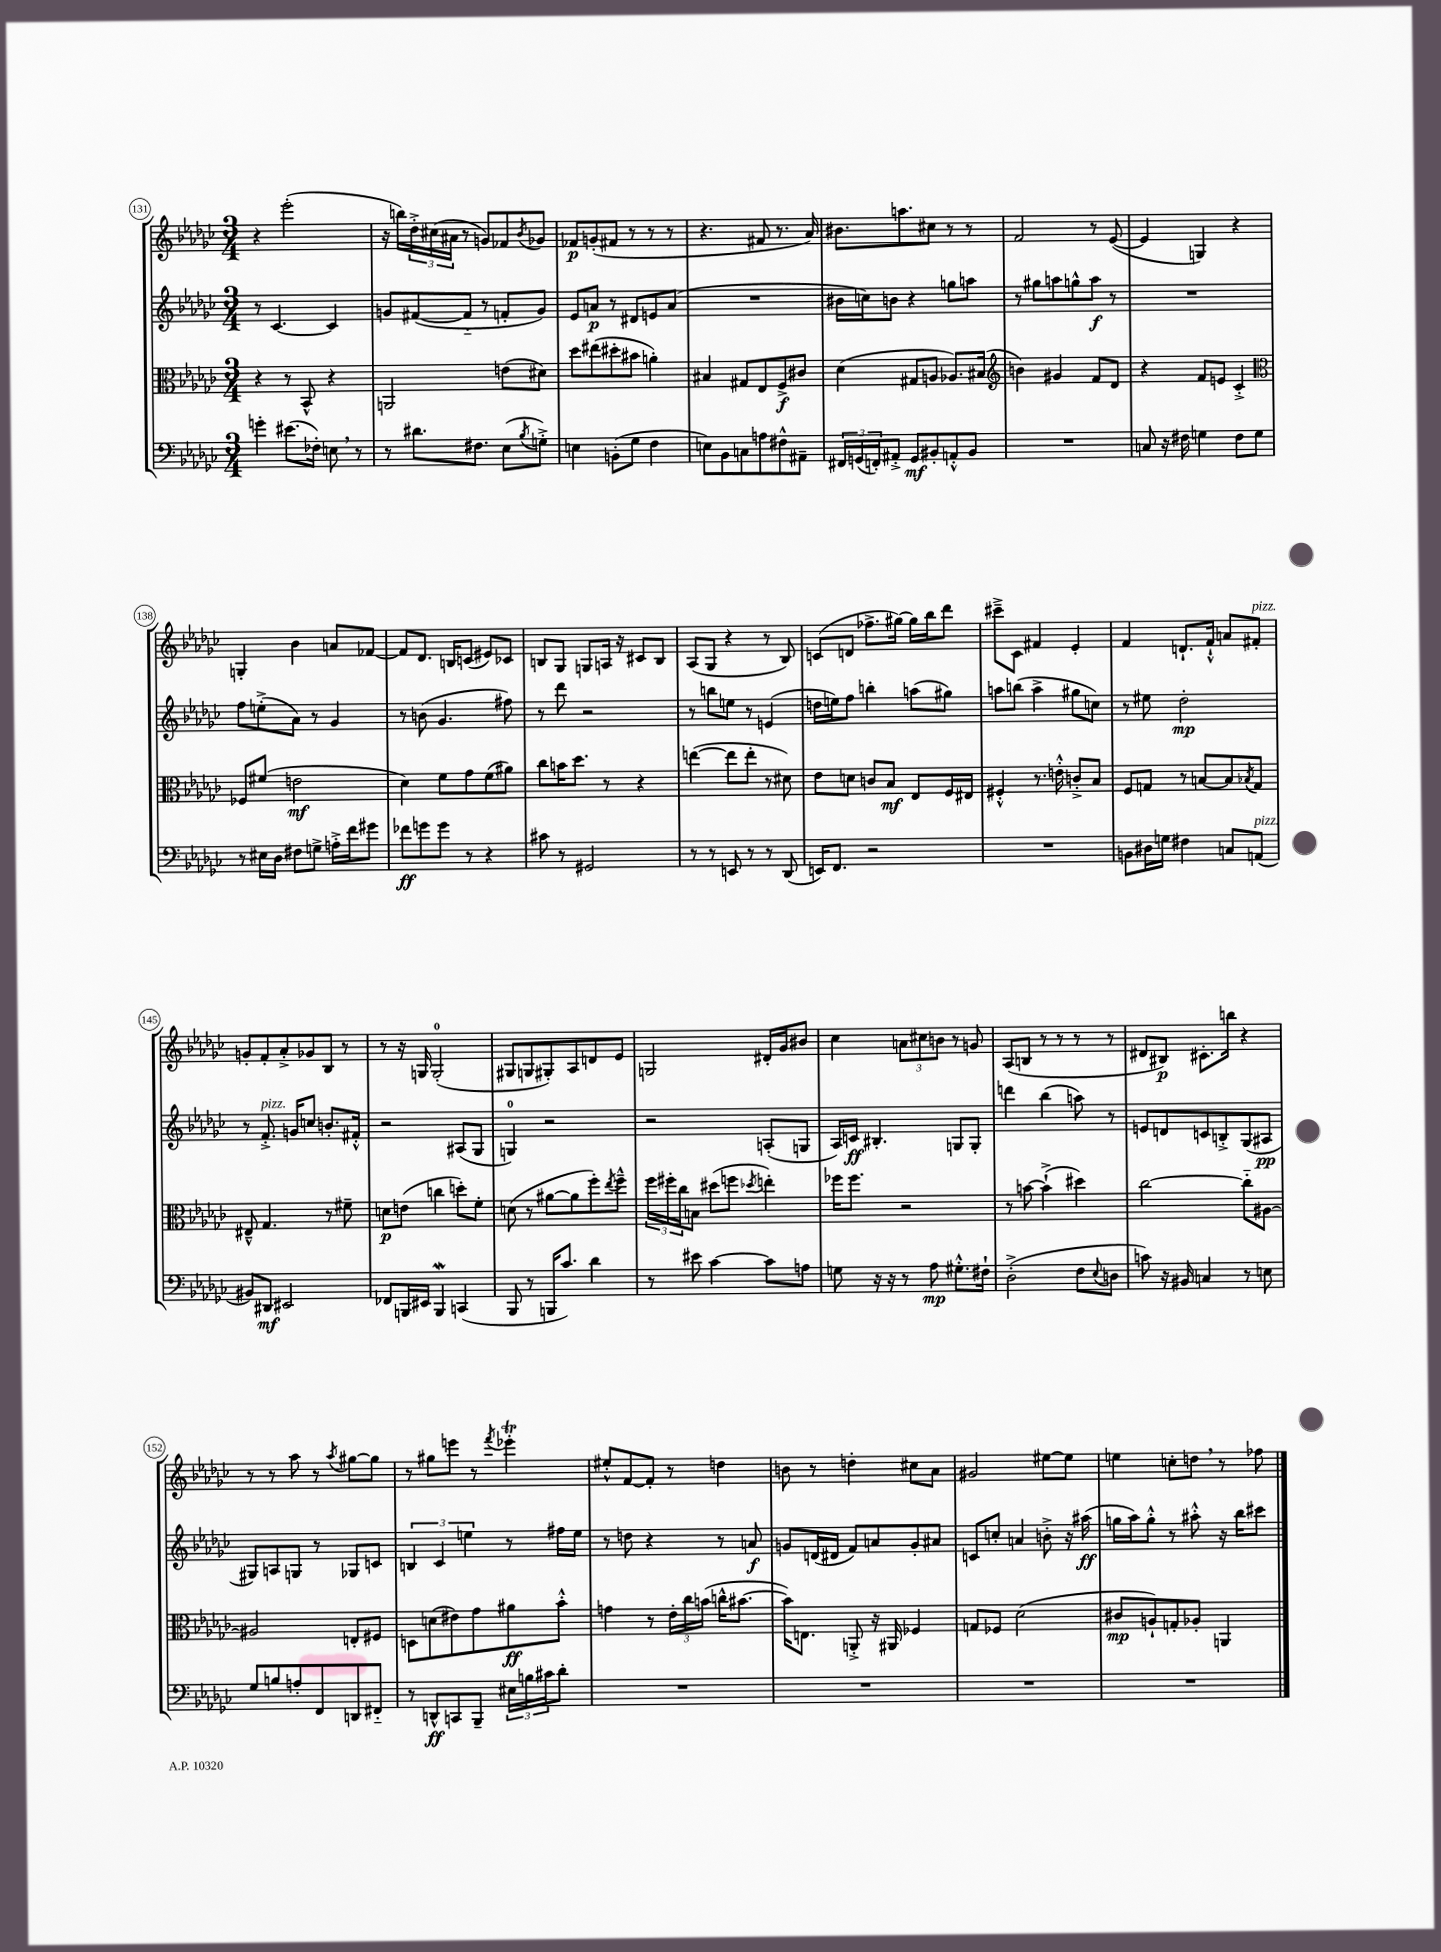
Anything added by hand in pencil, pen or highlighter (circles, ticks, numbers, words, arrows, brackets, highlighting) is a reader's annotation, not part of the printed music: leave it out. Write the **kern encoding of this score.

**kern	**dynam	**kern	**dynam	**kern	**dynam	**kern	**dynam
*part4	*part4	*part3	*part3	*part2	*part2	*part1	*part1
*staff4	*staff4	*staff3	*staff3	*staff2	*staff2	*staff1	*staff1
*clefF4	*	*clefC3	*	*clefG2	*	*clefG2	*
*k[b-e-a-d-g-c-]	*	*k[b-e-a-d-g-c-]	*	*k[b-e-a-d-g-c-]	*	*k[b-e-a-d-g-c-]	*
*M3/4	*	*M3/4	*	*M3/4	*	*M3/4	*
=131	=131	=131	=131	=131	=131	=131	=131
4gn'\	.	4r	.	8r	.	4r	.
.	.	.	.	[4.c-/	.	.	.
(8.e#X\L	.	8r	.	.	.	(2eee-'\	.
.	.	8BB-^^/	.	.	.	.	.
16F-X'\Jk)	.	.	.	.	.	.	.
8En,\	.	4r	.	4c-/]	.	.	.
8r	.	.	.	.	.	.	.
=132	=132	=132	=132	=132	=132	=132	=132
8r	.	2AAn/	.	8gn/L	.	16r	.
.	.	.	.	.	.	16bbn\LL)	.
8.d#X\L	.	.	.	([8f#X/	.	24dd-'^\	.
.	.	.	.	.	.	(24cc#X\	.
.	.	.	.	.	.	24a#X\JJ	.
.	.	.	.	8f#/J]	.	8r	.
8.F#X\J	.	.	.	.	.	.	.
.	.	.	.	8r	.	8gn/L)	.
(8E-\L	.	(8en\L	.	8fn'/L	.	8f-X/	.
8qB-/	.	.	.	.	.	8qb-/	.
8Gn'^\J)	.	8d#X\J)	.	8g/J)	.	8g-X/J	.
=133	=133	=133	=133	=133	=133	=133	=133
4En\	.	8dd-\L	.	8e-/L	.	8f-X/L	p
.	.	(8ee#X\	.	8an/J	p	(8gn'/	.
(8BBn'\L	.	8dd#X'\	.	8r	.	8f#X/J	.
8G-\J	.	8b#X\J	.	8d#X/L	.	8r	.
4F\	.	4an'\)	.	8en/	.	8r	.
.	.	.	.	(8a/J	.	8r	.
=134	=134	=134	=134	=134	=134	=134	=134
8En\L)	.	4B#X/	.	2.r	.	4.r	.
8BB-\	.	.	.	.	.	.	.
8Cn\	.	8G#X/L	.	.	.	.	.
8An\	.	8E-/	.	.	.	8f#X/	.
8F#X^^\	.	8F^/	f	.	.	8.r	.
8AA#X~\J	.	8c#X/J	.	.	.	.	.
.	.	.	.	.	.	16a-/)	.
=135	=135	=135	=135	=135	=135	=135	=135
24FF#X/LL	.	(4d-\	.	16b#X\LL	.	8.b#X\L	.
(24GGn/	.	.	.	.	.	.	.
.	.	.	.	16ccn\J)	.	.	.
24FFn'/J)	.	.	.	.	.	.	.
8AA#X'^/J	.	.	.	8bn\J	.	.	.
.	.	.	.	.	.	8.aan\	.
8GG/L	mf	8G#X/L	.	4r	.	.	.
8BB#X'/	.	8An/J	.	.	.	8cc#X\J	.
8AAn'^^/	.	8.A-X/L)	.	8ggn\L	.	8r	.
8BB#/J	.	.	.	8aan\J	.	8r	.
.	.	(16B#X/Jk	.	.	.	.	.
=136	=136	=136	=136	=136	=136	=136	=136
*	*	*clefG2	*	*	*	*	*
2.r	.	4bn\)	.	8r	.	2f/	.
.	.	.	.	8gg#X\L	.	.	.
.	.	4g#X/	.	8aan\	.	.	.
.	.	.	.	8ggn^^\	.	.	.
.	.	8f/L	.	8aa\J	f	8r	.
.	.	8d-/J	.	8r	.	([8e-/	.
=137	=137	=137	=137	=137	=137	=137	=137
8Cn/	.	4r	.	2.r	.	4e-/]	.
16r	.	.	.	.	.	.	.
16F#X\	.	.	.	.	.	.	.
4Gn\	.	8f/L	.	.	.	4Gn/)	.
.	.	8en/J	.	.	.	.	.
8F#\L	.	4c-'^/	.	.	.	4r	.
8G\J	.	.	.	.	.	.	.
!!LO:LB:g=z
=138	=138	=138	=138	=138	=138	=138	=138
*	*	*clefC3	*	*	*	*	*
8r	.	8F-X/L	.	8ff\L	.	4Gn'/	.
16E#X\LL	.	(8f#X/J	.	(8een'^\	.	.	.
16D-\JJ	.	.	.	.	.	.	.
8F#X\L	.	2en\	mf	8a-\J)	.	4b-\	.
8Gn^\J	.	.	.	8r	.	.	.
16An'^\LL	.	.	.	4g-/	.	8an/L	.
16f\J	.	.	.	.	.	.	.
8g#X\J	.	.	.	.	.	[8f-X/J	.
=139	=139	=139	=139	=139	=139	=139	=139
8f-X\L	ff	4d-\)	.	8r	.	8f-/L]	.
8gn\	.	.	.	(8bn\	.	8.d-/J	.
8g\J	.	8f\L	.	4.g-/	.	.	.
.	.	.	.	.	.	16Bn/KL	.
8r	.	8g-\	.	.	.	(8cn/J	.
4r	.	(8f\	.	.	.	8e#X/L)	.
.	.	8a#X\J)	.	8ff#X\)	.	8c-X/J	.
=140	=140	=140	=140	=140	=140	=140	=140
8c#X\	.	8cc-\L	.	8r	.	8Bn/L	.
8r	.	16bn\K	.	8ddd-\	.	8G-/J	.
.	.	8.dd-\J	.	.	.	.	.
2GG#X/	.	.	.	2r	.	8Gn/L	.
.	.	8r	.	.	.	16An/Jk	.
.	.	.	.	.	.	16r	.
.	.	4r	.	.	.	8c#X/L	.
.	.	.	.	.	.	8B/J	.
=141	=141	=141	=141	=141	=141	=141	=141
8r	.	([4een\	.	8r	.	(8A-/L	.
8r	.	.	.	8bbn\L	.	8G-/J	.
8EEn/	.	8ee\L]	.	8een\J	.	4r	.
8r	.	8ee'\J	.	8r	.	.	.
8r	.	8r	.	(4en/	.	8r	.
(8DD-/	.	8d#X\)	.	.	.	8B-/)	.
=142	=142	=142	=142	=142	=142	=142	=142
16EEn/KL)	.	8e-\L	.	16ddn\LL	.	(8cn/L	.
8.FF/J	.	.	.	16een\J)	.	.	.
.	.	8dn\J	.	8ff\J	.	8dn/J	.
2r	.	8cn/L	.	4bbn'\	.	8.ff-X^\L	.
.	.	8B-/J	mf	.	.	.	.
.	.	.	.	.	.	[16gg#X\Jk)	.
.	.	8E-/L	.	(8aan\L	.	16gg#\LL]	.
.	.	.	.	.	.	16bb-\J	.
.	.	16F/L	.	8gg#X\J)	.	8ddd-\J	.
.	.	16E#X/JJ	.	.	.	.	.
=143	=143	=143	=143	=143	=143	=143	=143
2.r	.	4F#X'^^/	.	8aan\L	.	8ccc#X~^\L	.
.	.	.	.	(8bbn\J	.	8c-\J	.
.	.	8.r	.	4aa^\	.	4f#X/	.
.	.	16en'^^\	.	.	.	.	.
.	.	8cn'^/L	.	8gg#X\L	.	4e-'/	.
.	.	8B-/J	.	8ccn\J)	.	.	.
=144	=144	=144	=144	=144	=144	=144	=144
8BBn\L	.	8F/L	.	8r	.	4f/	.
16D#X\L	.	8Gn/J	.	8ee#X\	.	.	.
16Gn\JJ	.	.	.	.	.	.	.
4F#X\	.	8r	.	2dd-'\	mp	8.dn`/L	.
.	.	[8Bn/L	.	.	.	.	.
.	.	.	.	.	.	16f`^^/Jk	.
8Cn/L	.	8B/]	.	.	.	8an/L	.
.	.	8qB-X/	.	.	.	.	.
!	!	!	!	!	!	!LO:TX:a:i:t=pizz.	!
!LO:TX:a:i:t=pizz.	!	!	!	!	!	!	!
(8AAn/J	.	8G/J	.	.	.	8f#X'/J	.
!!LO:LB:g=z
=145	=145	=145	=145	=145	=145	=145	=145
8BB#X/L)	.	8E#X~^^/	.	8r	.	8gn'/L	.
!	!	!	!	!LO:TX:a:i:t=pizz.	!	!	!
8DD#X/J	mf	4.G-/	.	8.f'^/	.	8f'/	.
2EE#X/	.	.	.	.	.	8a-'^/	.
.	.	.	.	16gn/KL	.	.	.
.	.	.	.	8ccn/J	.	8g-X/	.
.	.	8r	.	8.bn'/L	.	8B-/J	.
.	.	8f#X~\	.	.	.	8r	.
.	.	.	.	16f#X'^^/Jk	.	.	.
=146	=146	=146	=146	=146	=146	=146	=146
8FF-X/L	.	8dn\L	p	2r	.	8r	.
16BBBn/L	.	(8en\J	.	.	.	16r	.
16EE#X/JJ	.	.	.	.	.	16Gn/	.
4BBBW/	.	4ccn\	.	.	.	(2G'/	.
(4CCn/	.	8ddn'\L)	.	(8A#X/L	.	.	.
.	.	8f'\J	.	8G-/J	.	.	.
=147	=147	=147	=147	=147	=147	=147	=147
8BBB-/	.	(8dn\	.	4Gn/)	.	8G#X/L	.
8r	.	8r	.	.	.	8Gn/	.
16BBBn/KL	.	[8a#X\L	.	2r	.	8G#X'/)	.
8.c-/J)	.	.	.	.	.	.	.
.	.	8a#\]	.	.	.	8A-/	.
4d-\	.	8ff'\)	.	.	.	8dn/	.
.	.	8qee-/	.	.	.	.	.
.	.	8ff~^^\J	.	.	.	8e-/J	.
=148	=148	=148	=148	=148	=148	=148	=148
8r	.	24ff\LL	.	2r	.	2Gn/	.
.	.	24ff#X'\	.	.	.	.	.
.	.	24cc-\J	.	.	.	.	.
8e#X\	.	8Bn\J	.	.	.	.	.
[4c-\	.	(8dd#X\L	.	.	.	.	.
.	.	8ffn\J	.	.	.	.	.
.	.	8qdd-X/	.	.	.	.	.
8c-\L]	.	4een'\)	.	(8An'/L	.	16d#X'/LL	.
.	.	.	.	.	.	16g-/J	.
8An\J	.	.	.	8Gn/J	.	8b#X/J	.
=149	=149	=149	=149	=149	=149	=149	=149
8Gn\	.	16ff-X\KL	.	16A-/LL)	.	4cc-\	.
.	.	8.ff-\J	.	16cn/JJ	ff	.	.
16r	.	.	.	4.B#X'/	.	.	.
16r	.	.	.	.	.	.	.
8r	.	2r	.	.	.	12an\L	.
.	.	.	.	.	.	12cc#X\	.
8A-\	mp	.	.	.	.	.	.
.	.	.	.	.	.	12bn\J	.
8.G#X'^^\L	.	.	.	8Gn/L	.	8r	.
.	.	.	.	8G'/J	.	8gn/	.
16F#X`\Jk	.	.	.	.	.	.	.
=150	=150	=150	=150	=150	=150	=150	=150
(2D-'^\	.	8r	.	4dddn\	.	(8A-/L	.
.	.	[8bn\	.	.	.	8Bn/J	.
.	.	(4b`^\]	.	(4bb-\	.	8r	.
.	.	.	.	.	.	8r	.
8F\L	.	4dd#X\)	.	8aan\)	.	8r	.
8qqE-/	.	.	.	.	.	.	.
8Dn\J	.	.	.	8r	.	8r	.
=151	=151	=151	=151	=151	=151	=151	=151
8cn\)	.	[2cc-\	.	8en/L	.	8d#X/L	.
16r	.	.	.	8dn/	.	8B#X/J)	p
16BB#X/	.	.	.	.	.	.	.
4Cn/	.	.	.	8cn/	.	8.c#X'\L	.
.	.	.	.	8Bn'^/	.	.	.
.	.	.	.	.	.	16bbn\Jk	.
8r	.	8cc-\L]	.	(8G-/	.	4r	.
8En\	.	[8A#X\J	.	8A#X/J	pp	.	.
!!LO:LB:g=z
=152	=152	=152	=152	=152	=152	=152	=152
8G-/L	.	2A#X/]	.	8G#X/L)	.	8r	.
8Bn/	.	.	.	8An/	.	8r	.
8An'/	.	.	.	8Gn/J	.	8aa-\	.
8FF/	.	.	.	8r	.	8r	.
.	.	.	.	.	.	8qaa-/	.
8DDn/	.	8En'/L	.	8G-X/L	.	[8gg#X\L	.
8FF#X/J	.	8F#X/J	.	8cn/J	.	8gg#\J]	.
=153	=153	=153	=153	=153	=153	=153	=153
8r	.	8Dn\L	.	6Bn/	.	8r	.
8DDn^^/L	ff	(8dn\	.	.	.	8gg#X\L	.
.	.	.	.	6c-/	.	.	.
8CCn/	.	8e#X\)	.	.	.	8eeen\J	.
.	.	.	.	6een\	.	.	.
8BBB-~/J	.	8g-\	.	.	.	8r	.
.	.	.	.	.	.	8qfff/	.
24E#X\LL	.	8a#X\	ff	8r	.	4eee-XT'\	.
24Bn\	.	.	.	.	.	.	.
24c#X\J	.	.	.	.	.	.	.
8d-'\J	.	8b-'^^\J	.	16ff#X\LL	.	.	.
.	.	.	.	16ee\JJ	.	.	.
=154	=154	=154	=154	=154	=154	=154	=154
2.r	.	4gn\	.	8r	.	8ee#X'^^/L	.
.	.	.	.	8ddn\	.	[8f/	.
.	.	8r	.	4r	.	8f'/J]	.
.	.	24e-'\LL	.	.	.	8r	.
.	.	24cc-\	.	.	.	.	.
.	.	(24bn\JJ	.	.	.	.	.
.	.	16ccn^^\KL	.	8r	.	4ddn\	.
.	.	[8.b#X\J	.	.	.	.	.
.	.	.	.	8an/	f	.	.
=155	=155	=155	=155	=155	=155	=155	=155
2.r	.	16b#\KL])	.	8gn/L	.	8bn\	.
.	.	8.En\J	.	.	.	.	.
.	.	.	.	(16dn/L	.	8r	.
.	.	.	.	16d#X/JJ	.	.	.
.	.	8AAn'^/	.	8f/L)	.	4ddn'\	.
.	.	16r	.	8an/	.	.	.
.	.	16AA#X/	.	.	.	.	.
.	.	4F-X/	.	8g'/	.	8cc#X\L	.
.	.	.	.	8a#X/J	.	8a-\J	.
=156	=156	=156	=156	=156	=156	=156	=156
2.r	.	8Gn/L	.	8cn/L	.	2g#X/	.
.	.	8F-X/J	.	8ccn'/J	.	.	.
.	.	(2d-\	.	4an/	.	.	.
.	.	.	.	8bn'^\	.	[8ee#X\L	.
.	.	.	.	16r	.	8ee#\J]	.
.	.	.	.	(16aa#X\	ff	.	.
=157	=157	=157	=157	=157	=157	=157	=157
2.r	.	8c#X/L	mp	16ggn\LL	.	4een\	.
.	.	.	.	16aa-\J)	.	.	.
.	.	8An`/)	.	8gg'^^\J	.	.	.
.	.	8Gn'/	.	8r	.	8ccn'\L	.
.	.	8A-X'/J	.	8aa#X'^^\	.	8ddn,\J	.
.	.	4AAn/	.	16r	.	8r	.
.	.	.	.	16bb-\KL	.	.	.
.	.	.	.	8ccc#X\J	.	8ff-X\	.
==	==	==	==	==	==	==	==
*-	*-	*-	*-	*-	*-	*-	*-
